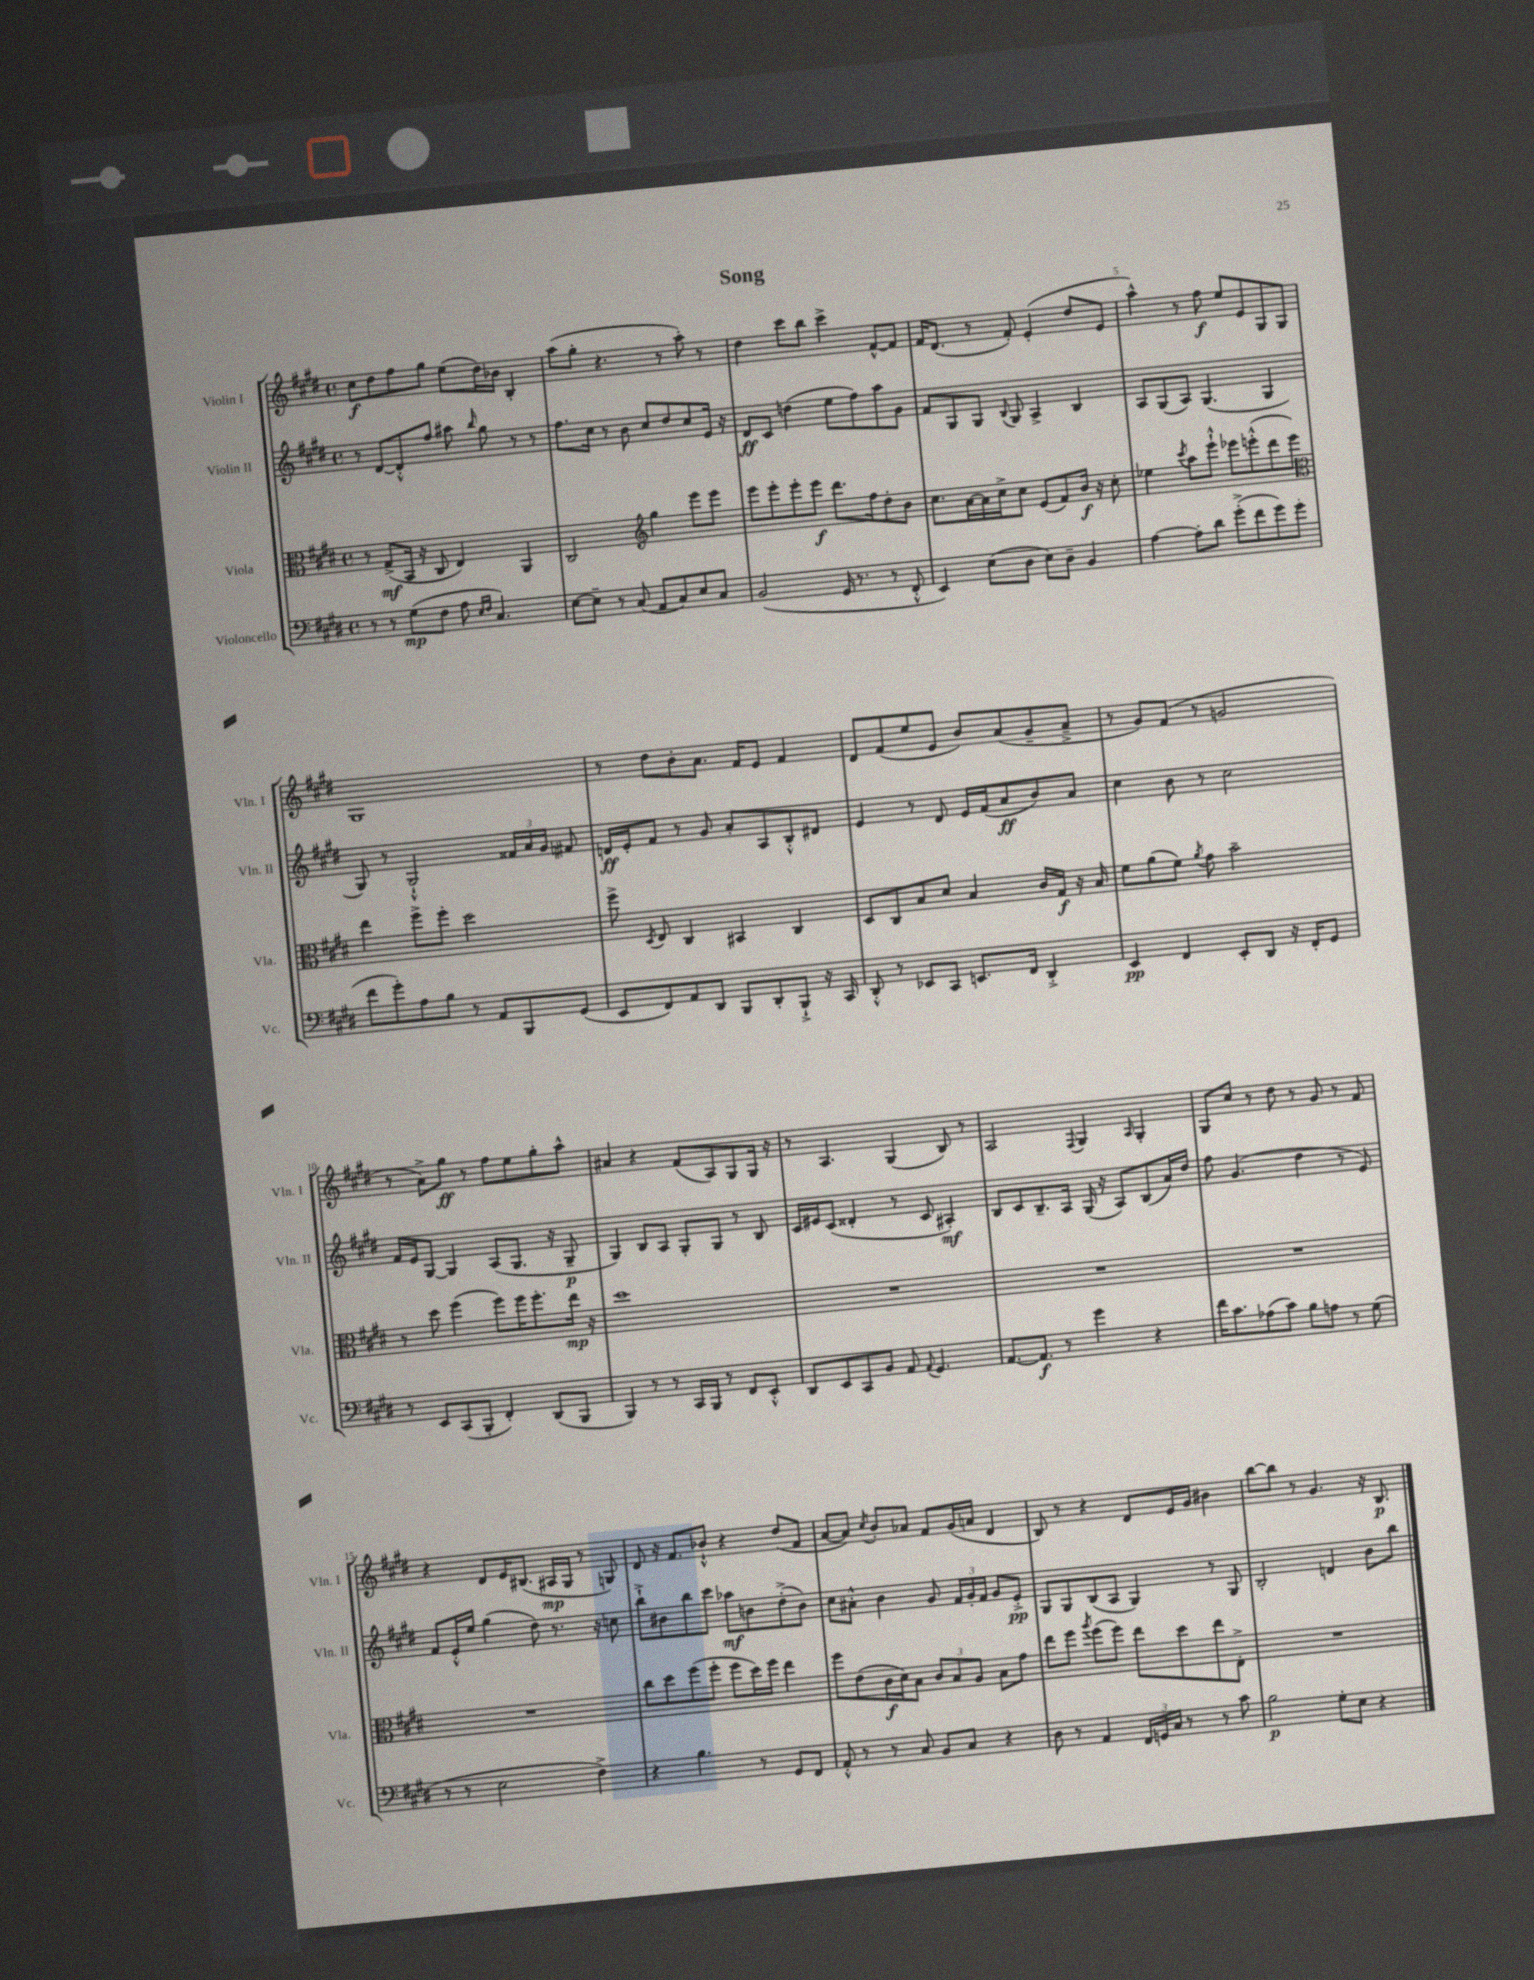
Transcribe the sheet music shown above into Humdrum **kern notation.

**kern	**dynam	**kern	**dynam	**kern	**dynam	**kern	**dynam
*part4	*part4	*part3	*part3	*part2	*part2	*part1	*part1
*staff4	*staff4	*staff3	*staff3	*staff2	*staff2	*staff1	*staff1
*I"Violoncello	*	*I"Viola	*	*I"Violin II	*	*I"Violin I	*
*I'Vc.	*	*I'Vla.	*	*I'Vln. II	*	*I'Vln. I	*
*clefF4	*	*clefC3	*	*clefG2	*	*clefG2	*
*k[f#c#g#d#]	*	*k[f#c#g#d#]	*	*k[f#c#g#d#]	*	*k[f#c#g#d#]	*
*M4/4	*	*M4/4	*	*M4/4	*	*M4/4	*
*met(c)	*	*met(c)	*	*met(c)	*	*met(c)	*
=1	=1	=1	=1	=1	=1	=1	=1
8r	.	8r	.	8r	.	8cc#\L	f
8r	.	(8G#^/L	mf	[8d#/L	.	8dd#\	.
(8G#\L	mp	16BB/Jk	.	8d#'^^/]	.	8ff#\	.
.	.	16r	.	.	.	.	.
8F#\J	.	8C#/	.	8ff#/J	.	8gg#\J	.
8A\	.	4E/)	.	8aa#X\	.	(8ee\L	.
16qqE/LL	.	.	.	.	.	.	.
16qqF#/JJ	.	.	.	16qqbb/	.	.	.
4.C#/)	.	.	.	8gg#\	.	16dd#\L)	.
.	.	.	.	.	.	16b-X\JJ	.
.	.	4AA/	.	8r	.	4B'/	.
.	.	.	.	8r	.	.	.
=2	=2	=2	=2	=2	=2	=2	=2
[8E\L	.	2C#/	.	8.ff#\L	.	(8aa\L	.
8E~\J]	.	.	.	.	.	8gg#'\J	.
.	.	.	.	16cc#\Jk	.	.	.
8r	.	.	.	8r	.	4.r	.
(8C#/	.	.	.	8b\	.	.	.
*	*	*clefG2	*	*	*	*	*
8AA/L	.	4gg#\	.	8cc#/L	.	.	.
8C#/)	.	.	.	8dd#/	.	8r	.
8E/	.	8eee\L	.	8cc#/	.	8aa'\)	.
8C#/J	.	8eee\J	.	16e/Jk	.	8r	.
.	.	.	.	16r	.	.	.
=3	=3	=3	=3	=3	=3	=3	=3
(2BB/	.	8eee\L	.	8d#/L	ff	4dd#\	.
.	.	8eee'\	.	8c#/J	.	.	.
.	.	8eee'\	.	(4ddn\	.	8ccc#\L	.
.	.	8eee\J	f	.	.	8bb\J	.
16GG#/	.	8.ddd#\L	.	8ee\L	.	4ccc#^\	.
8.r	.	.	.	.	.	.	.
.	.	.	.	8ff#\)	.	.	.
.	.	16ff#\k	.	.	.	.	.
8r	.	8dd#'\	.	8aa\	.	[8f#^^/L	.
8FF#'^^/	.	8b\J	.	8g#\J	.	8f#/J]	.
=4	=4	=4	=4	=4	=4	=4	=4
4EE/)	.	8.cc#\L	.	8f#/L	.	16f#/KL	.
.	.	.	.	.	.	(8.d#/J	.
.	.	.	.	8G#/	.	.	.
.	.	[16a\L	.	.	.	.	.
(8E\L	.	16a\]	.	8G#/J	.	8r	.
.	.	16cc#^\J	.	.	.	.	.
.	.	.	.	8qqB/	.	.	.
8D#\J	.	8cc#\J	.	8G#/	.	8f#'/)	.
8E\L)	.	(8e/L	.	4A^/	.	(4e'/	.
8D#~\J	.	8f#/)	.	.	.	.	.
4BB/	.	16b/Jk	f	4B/	.	8dd#/L	.
.	.	16r	.	.	.	.	.
.	.	8cc#'\	.	.	.	8e/J	.
=5	=5	=5	=5	=5	=5	=5	=5
[4A\	.	4ee-X\	.	8A/L	.	4aa^^\)	.
.	.	.	.	(8G#/	.	.	.
.	.	8qccc#/	.	.	.	.	.
8A'\L]	.	8aa\L	.	8A/J)	.	8r	.
8d#\J	.	8eee`^^\J	.	(4.G#/	.	8ff#\	f
(8g#'^\L	.	8eee-X\L	.	.	.	8ee/L	.
8f#\	.	(8eeen'^^\	.	.	.	8e/	.
8g#\)	.	8ddd#\	.	4G#/	.	8G#/	.
(8g#\J	.	8eee\J)	.	.	.	8G#/J	.
!!LO:LB:g=z
=6	=6	=6	=6	=6	=6	=6	=6
*	*	*clefC3	*	*	*	*	*
8f#\L	.	4ee\	.	8G#/)	.	1G#	.
8g#'\)	.	.	.	8r	.	.	.
8A\	.	8ff#^\L	.	2G#`^^/	.	.	.
8B\J	.	8ff#'\J	.	.	.	.	.
8r	.	2dd#\	.	.	.	.	.
8AA/L	.	.	.	.	.	.	.
8BBB/	.	.	.	24f##X/LL	.	.	.
.	.	.	.	24a/	.	.	.
.	.	.	.	24g#/JJ	.	.	.
(8GG#/J	.	.	.	8f#X/	.	.	.
=7	=7	=7	=7	=7	=7	=7	=7
8EE/L	.	8ff#^\	.	16dn/LL	ff	8r	.
.	.	.	.	16e'/J	.	.	.
.	.	8qD#/	.	.	.	.	.
8FF#/)	.	8E/	.	8f#/J	.	8dd#\L	.
8AA/	.	4C#/	.	8r	.	8b'\	.
8DD#/J	.	.	.	8g#/	.	8.a\J	.
8BBB/L	.	4BB#X/	.	8a'/L	.	.	.
.	.	.	.	.	.	16f#/KL	.
8DD#'/	.	.	.	8A/	.	8e/J	.
8BBB`^/J	.	4C#/	.	8B'^^/	.	4f#/	.
16r	.	.	.	8d#X/J	.	.	.
16CC#/	.	.	.	.	.	.	.
=8	=8	=8	=8	=8	=8	=8	=8
8DD#'^^/	.	8D#/L	.	4e/	.	8d#/L	.
8r	.	8C#/	.	.	.	(8f#/	.
8EE-X/L	.	8B/	.	8r	.	8ee/	.
8CC#/J	.	8d#/J	.	8d#/	.	8e/J	.
8.EEn/L	.	4B/	.	16e/LL	.	8b/L)	.
.	.	.	.	(16f#/J	.	.	.
.	.	.	.	8a/	ff	(8a/	.
16FF#/Jk	.	.	.	.	.	.	.
4DD#'^/	.	16c#/LL	.	8b/)	.	8g#~/	.
.	.	16G#/JJ	f	.	.	.	.
.	.	16r	.	8a/J	.	8a~^/J	.
.	.	16B/	.	.	.	.	.
=9	=9	=9	=9	=9	=9	=9	=9
4EE/	pp	8f#\L	.	4cc#\	.	8r	.
.	.	(8a\	.	.	.	8g#/L)	.
4FF#/	.	8f#\J)	.	8b\	.	(8f#/J	.
.	.	8qa/	.	.	.	.	.
.	.	8g#\	.	8r	.	8r	.
8EE'/L	.	2b~\	.	2cc#\	.	2gn/	.
8DD#/J	.	.	.	.	.	.	.
16r	.	.	.	.	.	.	.
16FF#'/KL	.	.	.	.	.	.	.
8GG#/J	.	.	.	.	.	.	.
!!LO:LB:g=z
=10	=10	=10	=10	=10	=10	=10	=10
8r	.	8r	.	16f#/LL	.	8r	.
.	.	.	.	16e/J	.	.	.
8EE/L	.	8dd#\	.	[8G#/J	.	8a^\L)	.
(8CC#/	.	(4ff#\	.	4G#/]	.	8gg#\J	ff
8BBB'/J	.	.	.	.	.	8r	.
4FF#'/)	.	8ff#\L)	.	(8A/L	.	8ff#\L	.
.	.	16ff#\K	.	8.G#/J	.	8ee\	.
.	.	8.ff#'\	.	.	.	.	.
(8DD#/L	.	.	.	.	.	8gg#'\	.
.	.	.	.	16r	.	.	.
8BBB/J	.	16ee\Jk	mp	8G#~/	p	8aa^^\J	.
.	.	16r	.	.	.	.	.
=11	=11	=11	=11	=11	=11	=11	=11
4BBB/)	.	1dd#	.	4G#/)	.	4a#X/	.
8r	.	.	.	8B/L	.	4r	.
8r	.	.	.	8A/J	.	.	.
16CC#/LL	.	.	.	8G#'/L	.	(8f#/L	.
16BBB/JJ	.	.	.	.	.	.	.
8r	.	.	.	8G#/J	.	8A/)	.
8FF#/L	.	.	.	8r	.	8G#/	.
8EE'^^/J	.	.	.	8B/	.	16G#/Jk	.
.	.	.	.	.	.	16r	.
=12	=12	=12	=12	=12	=12	=12	=12
8DD#/L	.	1r	.	16c#/LL	.	8r	.
.	.	.	.	16e#X/J	.	.	.
8EE/	.	.	.	(8c#/J	.	4.A/	.
8CC#/	.	.	.	4d##X'/	.	.	.
8BB/J	.	.	.	.	.	.	.
8AA/	.	.	.	8r	.	(4G#/	.
8qqAA/	.	.	.	.	.	.	.
4.GG#/	.	.	.	8c#/	.	.	.
.	.	.	.	4A#X'/)	mf	8B/)	.
.	.	.	.	.	.	8r	.
=13	=13	=13	=13	=13	=13	=13	=13
[8.AA/L	.	1r	.	8B/L	.	2A/	.
.	.	.	.	8c#/	.	.	.
8.AA/J]	f	.	.	.	.	.	.
.	.	.	.	8.B~/	.	.	.
8r	.	.	.	.	.	.	.
.	.	.	.	16A/Jk	.	.	.
.	.	.	.	.	.	8qqF#/	.
4g#\	.	.	.	(16G#/	.	4G#/	.
.	.	.	.	16r	.	.	.
.	.	.	.	8A/L)	.	.	.
.	.	.	.	.	.	16qqA/	.
4r	.	.	.	(8B/	.	4G#'/	.
.	.	.	.	16a/L)	.	.	.
.	.	.	.	16dd#/JJ	.	.	.
=14	=14	=14	=14	=14	=14	=14	=14
16f#\KL	.	1r	.	8ff#\	.	8G#/L	.
8.c#\	.	.	.	.	.	.	.
.	.	.	.	(4.g#/	.	8cc#/J	.
(8A-X\	.	.	.	.	.	8r	.
8c#\J)	.	.	.	.	.	8dd#\	.
8B\L	.	.	.	4dd#\	.	8r	.
8An\J	.	.	.	.	.	8g#/	.
8r	.	.	.	8r	.	8r	.
(8G#\	.	.	.	8e/)	.	8f#/	.
!!LO:LB:g=z
=15	=15	=15	=15	=15	=15	=15	=15
8r	.	1r	.	8f#/L	.	4r	.
8r	.	.	.	16e'^^/L	.	.	.
.	.	.	.	16ee/JJ	.	.	.
2E\	.	.	.	(4gg#\	.	8d#/L	.
.	.	.	.	.	.	16e/K	.
.	.	.	.	.	.	(8.B#X/J	.
.	.	.	.	8dd#\)	.	.	.
.	.	.	.	8.r	.	16A#X/LL	mp
.	.	.	.	.	.	16G#/JJ	.
4F#^\)	.	.	.	.	.	8r	.
.	.	.	.	16r	.	.	.
.	.	.	.	8ccn\	.	8Gn/)	.
=16	=16	=16	=16	=16	=16	=16	=16
4r	.	8cc#\L	.	8bb`^\L	.	8d#/	.
.	.	8dd#\	.	8b#X\	.	16r	.
.	.	.	.	.	.	8.f#/L	.
4.B\	.	(8ff#\	.	8bb\	.	.	.
.	.	8ff#'\J	.	8ccc#\J	.	8b-X`^^/J	.
.	.	8ff#\L	.	8aa-X\L	mf	4r	.
8r	.	16dd#\L)	.	8bn\	.	.	.
.	.	16ff#\JJ	.	.	.	.	.
8GG#/L	.	4ee\	.	(8dd#'^\	.	(8dd#/L	.
8FF#/J	.	.	.	8b\J)	.	8f#/J	.
=17	=17	=17	=17	=17	=17	=17	=17
8AA'^^/	.	8ff#\L	.	8cc#\L	.	[8a/L	.
8r	.	(8e\	.	8a#X'^^\J	.	8a/J])	.
.	.	.	.	.	.	8qcc#/	.
8r	.	16c#\L	f	4b\	.	8b'/L	.
.	.	16d#\J)	.	.	.	.	.
8C#/	.	8B\J	.	.	.	8a-X/J	.
8BB/L	.	12c#/L	.	8g#/	.	8f#/L	.
.	.	12B/	.	.	.	.	.
8C#/J	.	.	.	24f#/LL	.	(16g#/L	.
.	.	12A/J	.	24g#'/	.	.	.
.	.	.	.	.	.	16an/JJ	.
.	.	.	.	24f#/JJ	.	.	.
4r	.	8B\L	.	8g#/L	.	4d#/	.
.	.	8g#\J	.	8e'^/J	pp	.	.
=18	=18	=18	=18	=18	=18	=18	=18
8D#\	.	8ee\L	.	8G#/L	.	8B/)	.
8r	.	8ff#\J	.	8G#/	.	8r	.
.	.	8qaa/	.	.	.	.	.
4AA/	.	(8ff#\L	.	(8B/	.	4r	.
.	.	8ff#\J)	.	8A/J	.	.	.
24FF#/LL	.	8ee\L	.	4G#/)	.	8d#/L	.
24GGn/	.	.	.	.	.	.	.
24C#/JJ	.	.	.	.	.	.	.
8r	.	8dd#\	.	.	.	16e/L	.
.	.	.	.	.	.	16g#/JJ	.
8r	.	8ee\	.	8r	.	4b#X\	.
8c#\	.	8E'^\J	.	8G#/	.	.	.
=19	=19	=19	=19	=19	=19	=19	=19
2B\	p	1r	.	2B'/	.	[8bb\L	.
.	.	.	.	.	.	8bb\J]	.
.	.	.	.	.	.	8r	.
.	.	.	.	.	.	4.g#/	.
8G#'\L	.	.	.	4dn/	.	.	.
8E\J	.	.	.	.	.	.	.
4r	.	.	.	8b\L	.	16r	.
.	.	.	.	.	.	8.B/	p
.	.	.	.	8bb\J	.	.	.
==	==	==	==	==	==	==	==
*-	*-	*-	*-	*-	*-	*-	*-
